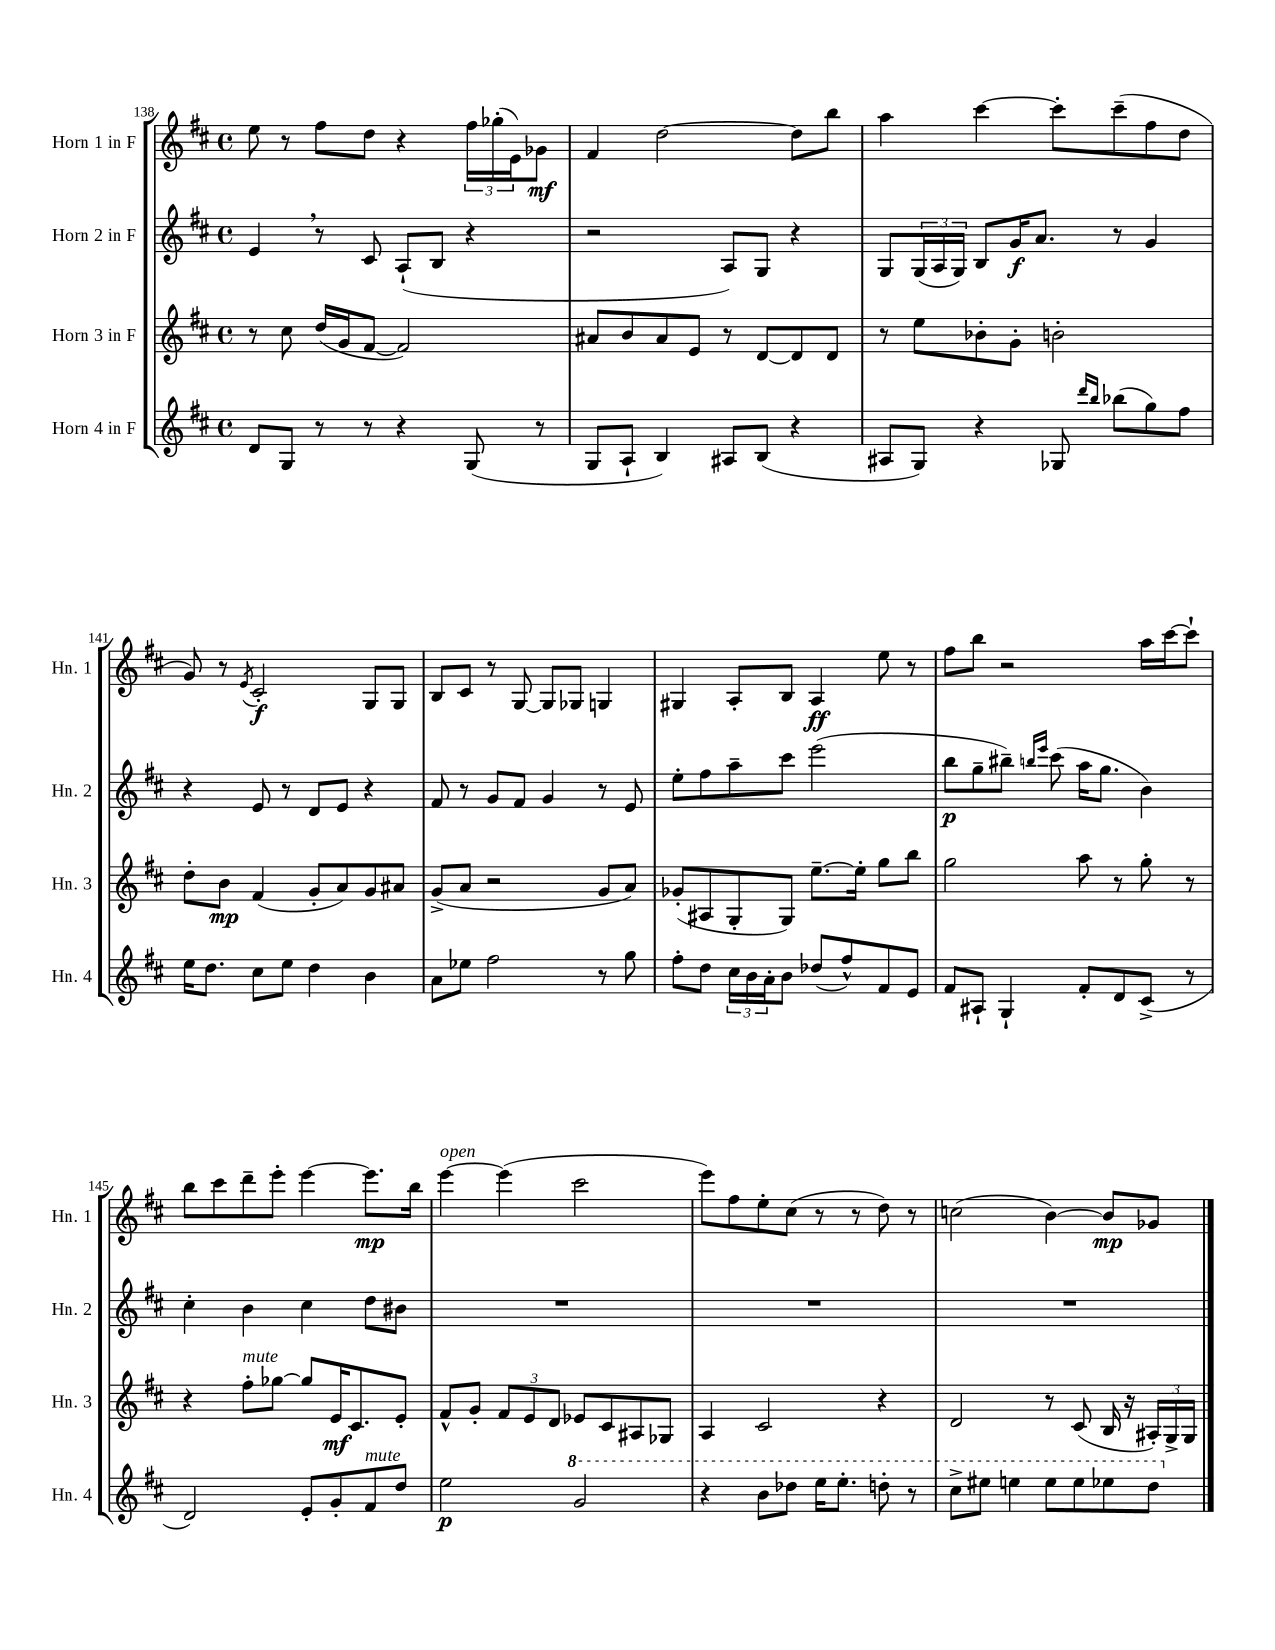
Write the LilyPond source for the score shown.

<<
\new StaffGroup <<
\new Staff = "s0" \with { instrumentName = "Horn 1 in F" shortInstrumentName = "Hn. 1" } {
    \clef treble \key d \major \defaultTimeSignature \time 4/4
    e''8 r8 fis''8 d''8 r4 \tuplet 3/2 { fis''16 ges''16-.( e'16) } ges'8\mf |
    fis'4 d''2~ d''8 b''8 |
    a''4 cis'''4~ cis'''8-. cis'''8--( fis''8 d''8 |
    g'8) r8 \acciaccatura { e'8 } cis'2-.\f g8 g8 |
    b8 cis'8 r8 g8~ g8 ges8 g4 |
    gis4 a8-. b8 a4\ff e''8 r8 |
    fis''8 b''8 r2 a''16 cis'''16~ cis'''8-! |
    b''8 cis'''8 d'''8-- e'''8-. e'''4~ e'''8.\mp b''16 |
    e'''4~^\markup { \italic "open" } e'''4( cis'''2 |
    e'''8) fis''8 e''8-. cis''8( r8 r8 d''8) r8 |
    c''2( b'4~) b'8\mp ges'8 \bar "|." |
}
\new Staff = "s1" \with { instrumentName = "Horn 2 in F" shortInstrumentName = "Hn. 2" } {
    \clef treble \key d \major \defaultTimeSignature \time 4/4
    e'4 \breathe r8 cis'8 a8-!( b8 r4 |
    r2 a8) g8 r4 |
    g8 \tuplet 3/2 { g16( a16 g16) } b8 g'16\f a'8. r8 g'4 |
    r4 e'8 r8 d'8 e'8 r4 |
    fis'8 r8 g'8 fis'8 g'4 r8 e'8 |
    e''8-. fis''8 a''8-- cis'''8 e'''2( |
    b''8\p g''8-- bis''8--) \grace { b''16 e'''16 } cis'''8( a''16 g''8. b'4) |
    cis''4-. b'4 cis''4 d''8 bis'8 |
    R1 |
    R1 |
    R1 \bar "|." |
}
\new Staff = "s2" \with { instrumentName = "Horn 3 in F" shortInstrumentName = "Hn. 3" } {
    \clef treble \key d \major \defaultTimeSignature \time 4/4
    r8 cis''8 d''16( g'16 fis'8~ fis'2) |
    ais'8 b'8 ais'8 e'8 r8 d'8~ d'8 d'8 |
    r8 e''8 bes'8-. g'8-. b'2-. |
    d''8-. b'8\mp fis'4( g'8-. a'8) g'8 ais'8 |
    g'8->( a'8 r2 g'8 a'8) |
    ges'8-.( ais8 g8-. g8) e''8.~-- e''16-. g''8 b''8 |
    g''2 a''8 r8 g''8-. r8 |
    r4 fis''8-.^\markup { \italic "mute" } ges''8~ ges''8 e'16\mf cis'8. e'8-. |
    fis'8-^ g'8-. \tuplet 3/2 { fis'8 e'8 d'8 } ees'8 cis'8 ais8 ges8 |
    a4 cis'2 r4 |
    d'2 r8 cis'8( b16 r16 \tuplet 3/2 { ais16-.) g16-> g16 } \bar "|." |
}
\new Staff = "s3" \with { instrumentName = "Horn 4 in F" shortInstrumentName = "Hn. 4" } {
    \clef treble \key d \major \defaultTimeSignature \time 4/4
    d'8 g8 r8 r8 r4 g8( r8 |
    g8 a8-! b4) ais8 b8( r4 |
    ais8 g8) r4 ges8 \grace { d'''16 b''16 } bes''8( g''8) fis''8 |
    e''16 d''8. cis''8 e''8 d''4 b'4 |
    a'8 ees''8 fis''2 r8 g''8 |
    fis''8-. d''8 \tuplet 3/2 { cis''16 b'16 a'16-. } b'8 des''8( fis''8-^) fis'8 e'8 |
    fis'8 ais8-! g4-! fis'8-. d'8 cis'8->( r8 |
    d'2) e'8-. g'8-. fis'8^\markup { \italic "mute" } d''8 |
    e''2\p \ottava #1 g''2 |
    r4 b''8 des'''8 e'''16 e'''8.-. d'''8-. r8 |
    cis'''8-> eis'''8 e'''4 e'''8 e'''8 ees'''8 d'''8 \ottava #0 \bar "|." |
}
>>
>>
\layout { \context { \Score currentBarNumber = #138 } }
